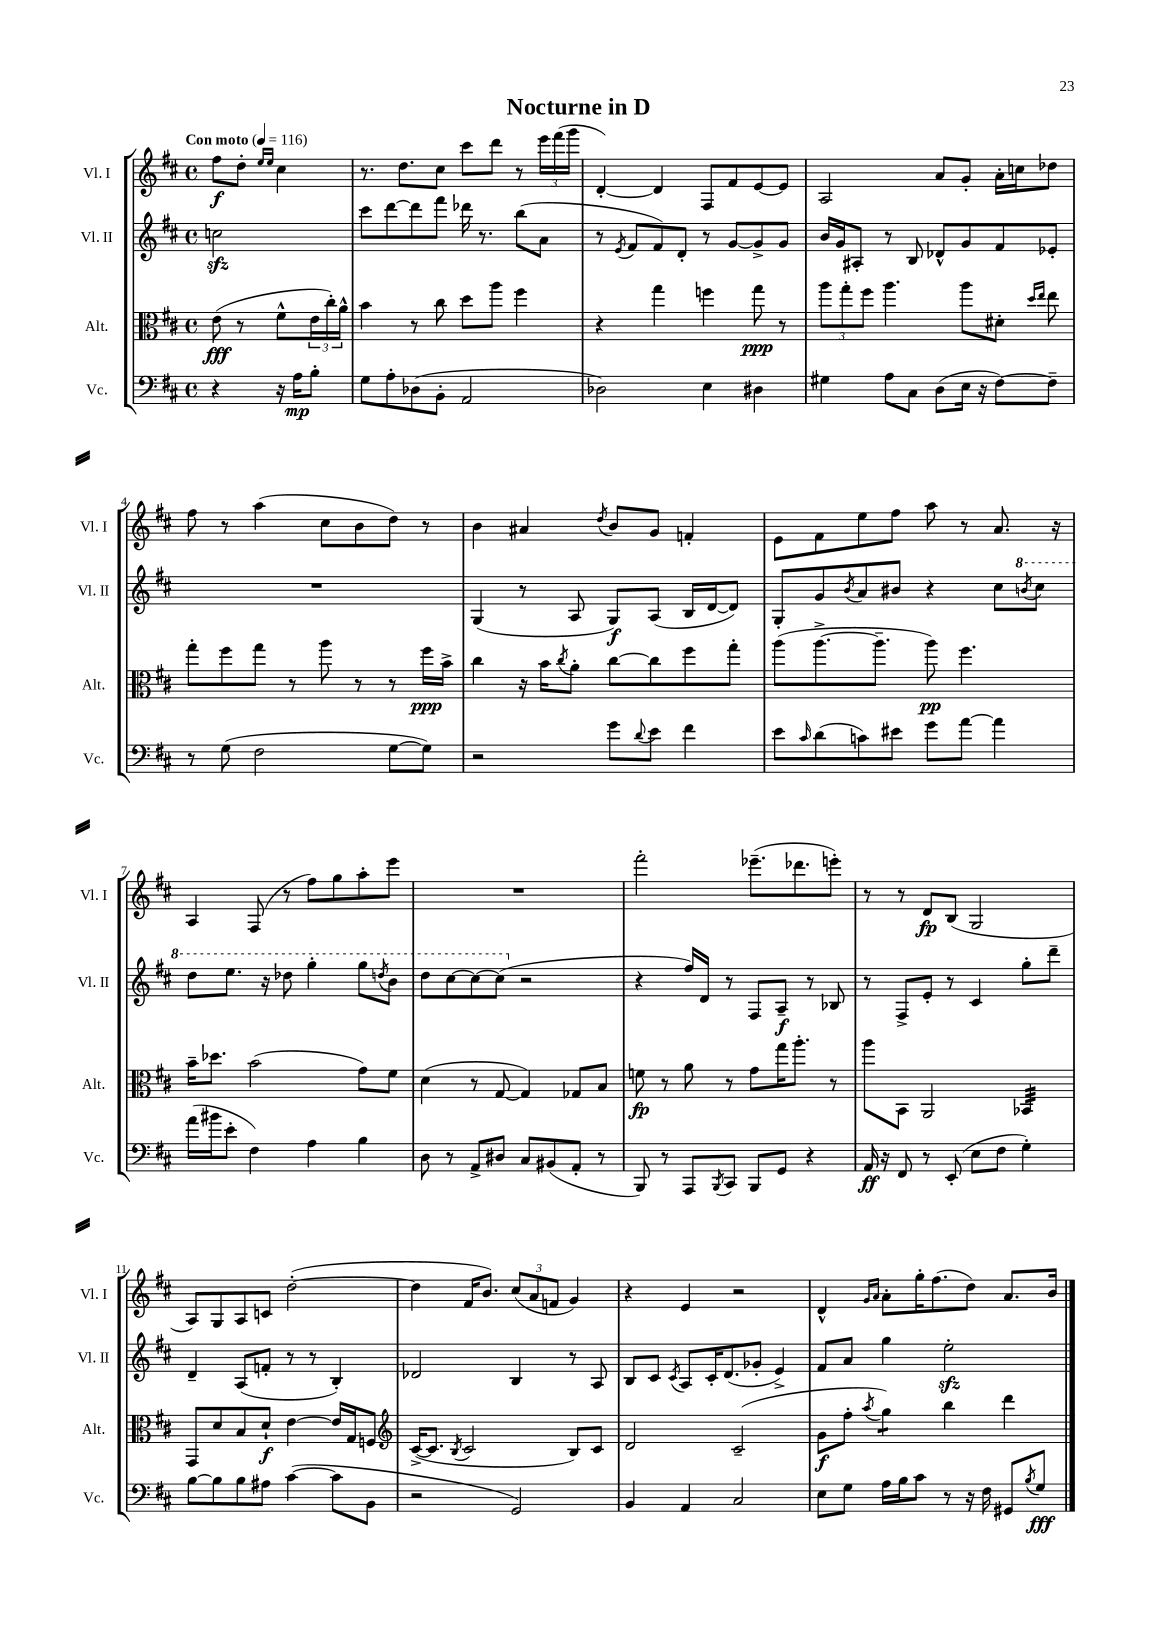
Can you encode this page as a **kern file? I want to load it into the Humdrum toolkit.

**kern	**kern	**kern	**kern
*staff4	*staff3	*staff2	*staff1
*clefF4	*clefC3	*clefG2	*clefG2
*k[f#c#]	*k[f#c#]	*k[f#c#]	*k[f#c#]
*M4/4	*M4/4	*M4/4	*M4/4
*met(c)	*met(c)	*met(c)	*met(c)
*MM116	*MM116	*MM116	*MM116
4r	(8e	2cc	8ff#
.	8r	.	8dd'
.	.	.	16qqee
.	.	.	16qqee
16r	8f#^^	.	4cc#
16A	.	.	.
8B'	24e	.	.
.	24cc#')	.	.
.	24a^^	.	.
=	=	=	=
8G	4b	8ccc#	8.r
8A'	.	[8ddd	.
.	.	.	8.dd
(8D-	8r	8ddd]	.
8BB'	8cc#	8fff#	8cc#
2AA	8dd	16ddd-	8ccc#
.	.	8.r	.
.	8aa	.	8ddd
.	4ff#	(8bb	8r
.	.	8a	24eee
.	.	.	(24fff#
.	.	.	24ggg
=	=	=	=
2D-)	4r	8r	[4d')
.	.	8qe	.
.	.	8f#	.
.	4gg	8f#)	4d]
.	.	8d'	.
4E	4ff	8r	8F#
.	.	[8g	8f#
4D#	8gg	8g^]	[8e
.	8r	8g	8e]
=	=	=	=
4G#	12aa	16b	2A
.	.	16g	.
.	12gg'	.	.
.	.	8A#'	.
.	12ff#	.	.
8A	4.aa	8r	.
8C#	.	8B	.
(8D	.	8d-^^	8a
16E	8aa	8g	8g'
16r	.	.	.
[8F#)	8d#'	8f#	16a'
.	.	.	16cc
.	16qqdd	.	.
.	16qqee	.	.
8F#~]	8ee	8e-'	8dd-
=	=	=	=
8r	8gg'	1r	8ff#
(8G	8ff#	.	8r
2F#	8gg	.	(4aa
.	8r	.	.
.	8aa	.	8cc#
.	8r	.	8b
[8G	8r	.	8dd)
8G])	16ff#	.	8r
.	16b^	.	.
=	=	=	=
2r	4cc#	(4G	4b
.	16r	8r	4a#
.	16b	.	.
.	8qcc#	.	.
.	8a'	8A	.
.	.	.	8qdd
8g	[8cc#	8G)	8b
8qqd	.	.	.
8e	8cc#]	(8A	8g
4f#	8ff#	16B	4f'
.	.	[16d	.
.	8gg'	8d])	.
=	=	=	=
8e	(8aa	8G'	8e
16qqc#	.	.	.
(8d	[8.aa^	8g	8f#
.	.	8qb	.
8c)	.	8a	8ee
.	8.aa~]	.	.
8e#	.	8b#	8ff#
8g	8aa)	4r	8aa
[8a	4.ff#	.	8r
4a]	.	8cc#	8.a
.	.	8qbb	.
.	.	8ccc#	.
.	.	.	16r
=	=	=	=
(16a	16b~	8ddd	4A
16b#	8.dd-	.	.
8e'	.	8.eee	.
4F#)	(2b	.	(8F#
.	.	16r	.
.	.	8ddd-	8r
4A	.	4ggg'	8ff#)
.	.	.	8gg
4B	8g)	8ggg	8aa'
.	.	8qddd	.
.	8f#	8bb	8eee
=	=	=	=
8D	(4d	8ddd	1r
8r	.	[8ccc#	.
8AA^	8r	8ccc#_	.
8D#	[8G	(8ccc#]	.
8C#	4G])	2r	.
(8BB#	.	.	.
8AA'	8G-	.	.
8r	8B	.	.
=	=	=	=
8BBB)	8f	4r	2fff#'
8r	8r	.	.
8AAA	8a	16ff#)	.
.	.	16d	.
8qBBB	.	.	.
8CC#	8r	8r	.
8BBB	8g	8F#	(8.eee-~
8GG	16gg	8A~	.
.	8.aa'	.	8.ddd-
4r	.	8r	.
.	8r	8B-	8eee')
=	=	=	=
16AA	8aa	8r	8r
16r	.	.	.
8FF#	8BB	8F#^	8r
8r	2AA	8e'	8d
(8EE'	.	8r	(8B
8E	.	4c#	2G
8F#	.	.	.
4G')	4BB-	8gg'	.
.	.	8ddd~	.
=	=	=	=
[8B	8GG	4d~	8A)
8B]	8d	.	8G
8B	8B	(8A	8A
8A#	8d`	8f'	8c
([4c#	[4e	8r	([2dd'
.	.	8r	.
8c#]	16e]	4B')	.
.	16G	.	.
8BB	8F	.	.
=	=	=	=
*	*clefG2	*	*
2r	([16c#^	2d-	4dd]
.	8.c#]	.	.
.	8qB	.	.
.	2c#	.	16f#
.	.	.	8.b)
2GG)	.	4B	(12cc#
.	.	.	12a
.	.	.	12f
.	8B)	8r	4g)
.	8c#	8A	.
=	=	=	=
4BB	2d	8B	4r
.	.	8c#	.
.	.	8qc#	.
4AA	.	8A	4e
.	.	16c#'	.
.	.	(8.d	.
2C#	(2c#~	.	2r
.	.	8g-'	.
.	.	4e^)	.
=	=	=	=
8E	8g	8f#	4d^^
8G	8ff#'	8a	.
.	.	.	16qqg
.	8qaa	.	16qqa
16A	4gg)	4gg	8a'
16B	.	.	.
8c#	.	.	16gg'
.	.	.	(8.ff#
8r	4bb	2ee'	.
16r	.	.	8dd)
16F#	.	.	.
8GG#	4ddd	.	8.a
8qB	.	.	.
8G	.	.	.
.	.	.	16b
==	==	==	==
*-	*-	*-	*-
